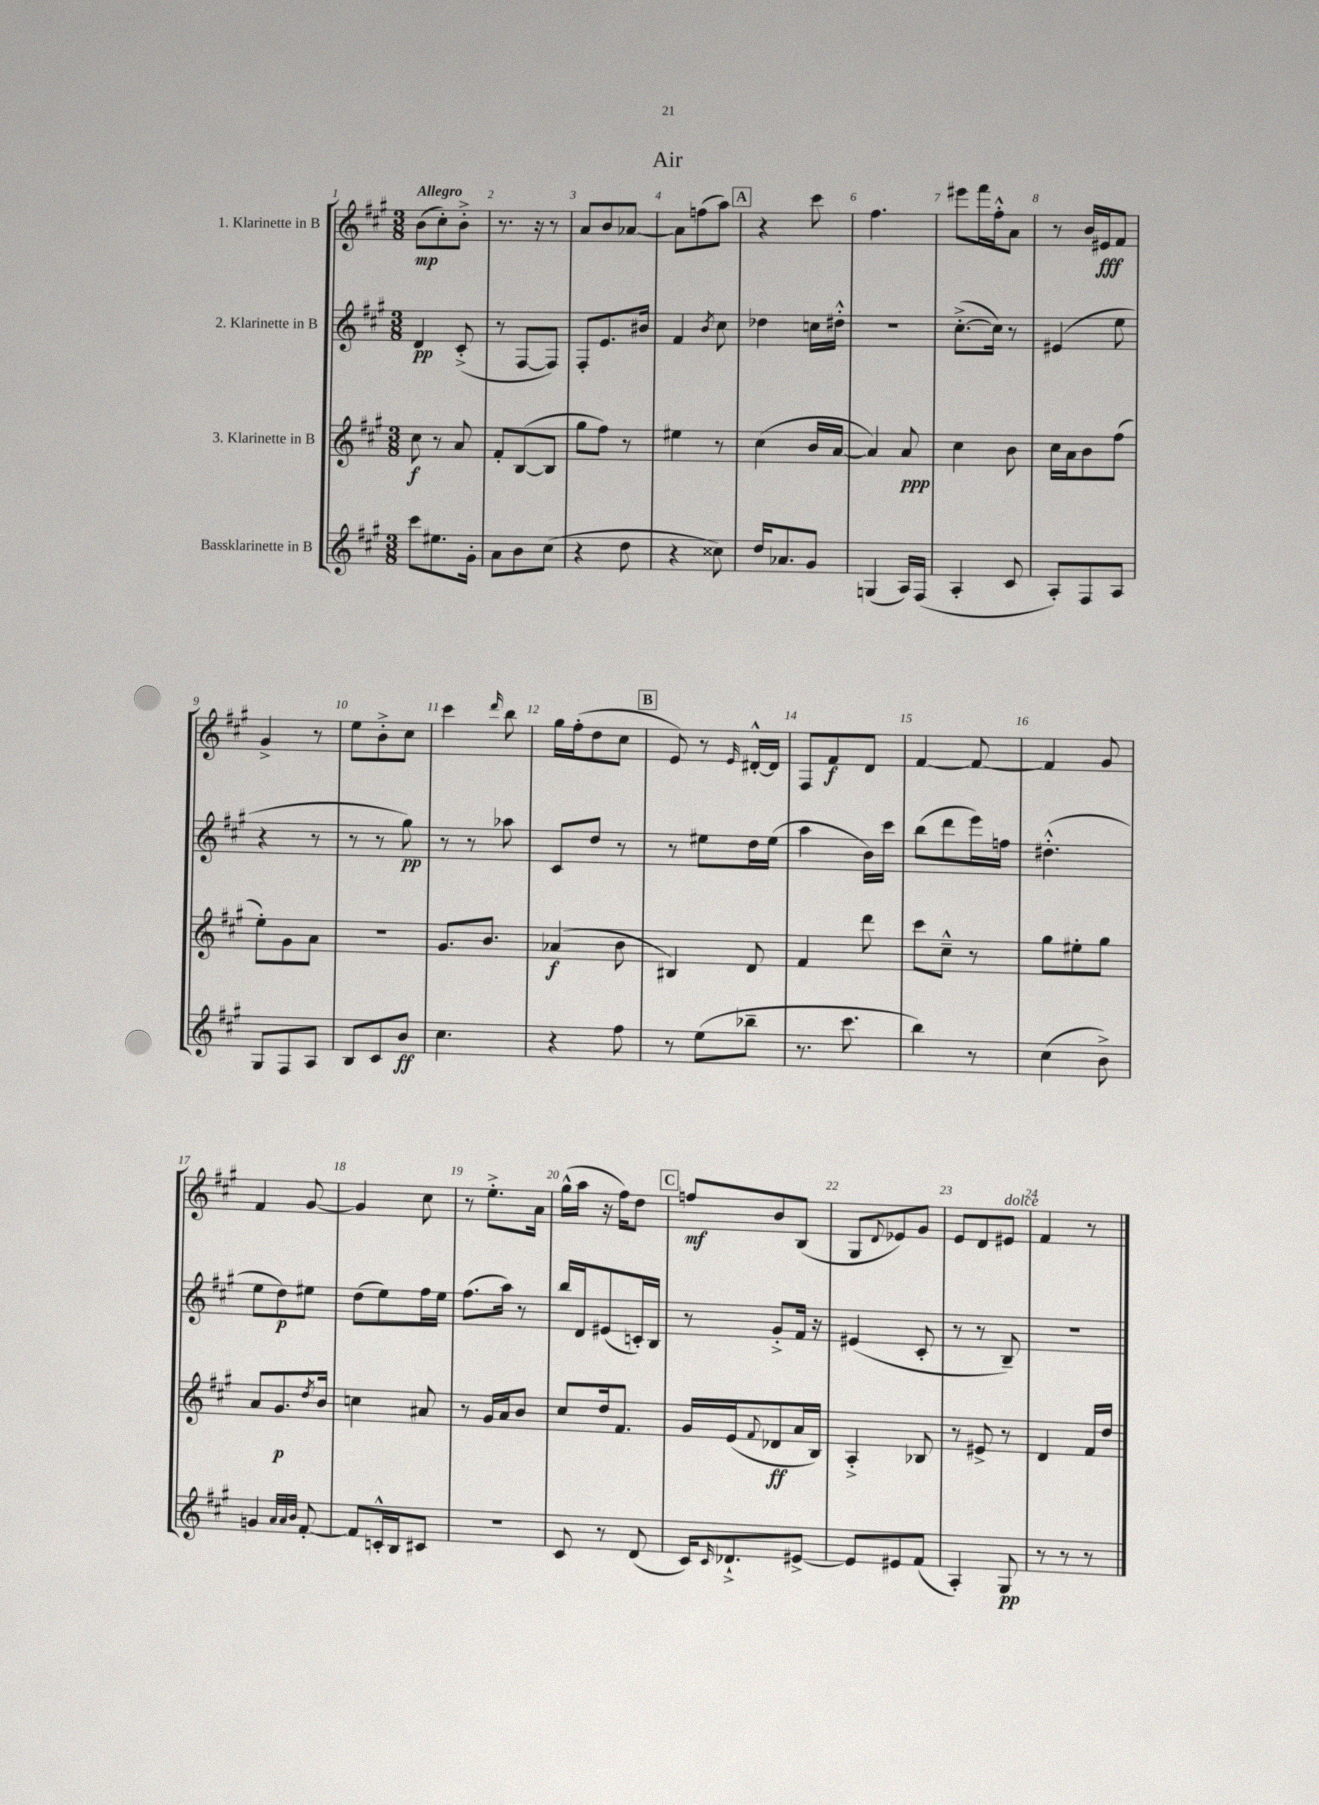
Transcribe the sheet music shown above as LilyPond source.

\header { title = "Air" }
<<
\new StaffGroup <<
\new Staff = "s0" \with { instrumentName = "1. Klarinette in B" } {
    \clef treble \key a \major \numericTimeSignature \time 3/8 \tempo "Allegro"
    b'8\mp( cis''8-.) b'8-.-> |
    r8. r16 r8 |
    a'8 b'8 aes'8~ |
    aes'8 f''8( a''8) |
    \mark \markup { \box "A" } r4 cis'''8 |
    fis''4. |
    eis'''8 fis'''16 fis''16-.-^ a'8 |
    r8 b'16 eis'16\fff fis'8 |
    gis'4-> r8 |
    e''8 b'8-.-> cis''8 |
    cis'''4 \grace { d'''16 } b''8 |
    gis''16 fis''16-.( d''8 cis''8 |
    \mark \markup { \box "B" } e'8) r8 \grace { e'16 } dis'16~-.-^ dis'16 |
    fis8 fis'8\f d'8 |
    fis'4~ fis'8~ |
    fis'4 gis'8 |
    fis'4 gis'8~ |
    gis'4 cis''8 |
    r8 e''8.-.-> a'16 |
    gis''16-^( a''16 r16 fis''16) d''8 |
    \mark \markup { \box "C" } f''8\mf b'8 b8( |
    gis8 \appoggiatura { d'8 } ees'8) gis'8 |
    e'8 d'8 eis'8^\markup { \italic "dolce" } |
    fis'4 r8 \bar "|." |
}
\new Staff = "s1" \with { instrumentName = "2. Klarinette in B" } {
    \clef treble \key a \major \numericTimeSignature \time 3/8
    d'4\pp cis'8-.->( |
    r8 fis8~ fis8) |
    fis8-. e'8. bis'16 |
    fis'4 \acciaccatura { b'8 } cis''8 |
    \mark \markup { \box "A" } des''4 c''16 dis''16-.-^ |
    R4. |
    cis''8.~-.->( cis''16) r8 |
    eis'4( e''8 |
    r4 r8 |
    r8 r8 gis''8\pp) |
    r8 r8 aes''8 |
    cis'8 d''8 r8 |
    \mark \markup { \box "B" } r8 eis''8 d''16 eis''16( |
    a''4 b'16) cis'''16 |
    b''8( d'''8 e'''16) f''16 |
    dis''4.-.-^( |
    e''8 d''8\p) eis''8 |
    d''8( e''8) fis''16 e''16 |
    fis''8.( a''16) r8 |
    b''16 d'16 eis'8( c'16-.) b16 |
    \mark \markup { \box "C" } r8 gis'8-.-> fis'16 r16 |
    eis'4( cis'8-. |
    r8 r8 b8--) |
    R4. \bar "|." |
}
\new Staff = "s2" \with { instrumentName = "3. Klarinette in B" } {
    \clef treble \key a \major \numericTimeSignature \time 3/8
    cis''8\f r8 a'8 |
    fis'8-. b8~( b8 |
    gis''8 fis''8) r8 |
    eis''4 r8 |
    \mark \markup { \box "A" } cis''4( b'16 a'16~ |
    a'4) a'8\ppp |
    cis''4 b'8 |
    cis''16 a'16 b'8 fis''8( |
    e''8-.) gis'8 a'8 |
    R4. |
    gis'8. b'8. |
    aes'4\f( b'8 |
    \mark \markup { \box "B" } bis4) d'8 |
    fis'4 d'''8 |
    cis'''8 cis''8---^ r8 |
    gis''8 eis''8-. gis''8 |
    a'8 gis'8.\p \acciaccatura { d''8 } b'16 |
    c''4 ais'8 |
    r8 gis'16 a'16 b'8 |
    cis''8 d''16 fis'8. |
    \mark \markup { \box "C" } gis'16 e'16( \appoggiatura { fis'8 } des'8\ff a'16 b16) |
    a4-.-> bes8 |
    r8 eis'8-> r8 |
    d'4 fis'16 d''16 \bar "|." |
}
\new Staff = "s3" \with { instrumentName = "Bassklarinette in B" } {
    \clef treble \key a \major \numericTimeSignature \time 3/8
    cis'''8 eis''8. gis'16-. |
    a'8 b'8 cis''8( |
    r4 d''8 |
    r4 cisis''8) |
    \mark \markup { \box "A" } d''16 aes'8. gis'8 |
    g4( a16) fis16( |
    a4-. cis'8 |
    a8-.) fis8 a8 |
    gis8 fis8 a8 |
    b8 cis'8 b'8\ff |
    cis''4. |
    r4 fis''8 |
    \mark \markup { \box "B" } r8 e''8( bes''8-- |
    r8. cis'''8. |
    b''4) r8 |
    cis''4( b'8->) |
    g'4 \grace { a'32 a'32 b'32 } fis'8~-. |
    fis'8 c'16-.-^ b16 cis'8 |
    R4. |
    cis'8 r8 d'8( |
    \mark \markup { \box "C" } cis'16) \grace { cis'16 } des'8.-!-> eis'8~-> |
    eis'8 eis'8 fis'8( |
    a4-.) gis8\pp |
    r8 r8 r8 \bar "|." |
}
>>
>>
\layout { \context { \Score \override BarNumber.break-visibility = ##(#f #t #t) barNumberVisibility = #all-bar-numbers-visible } }
